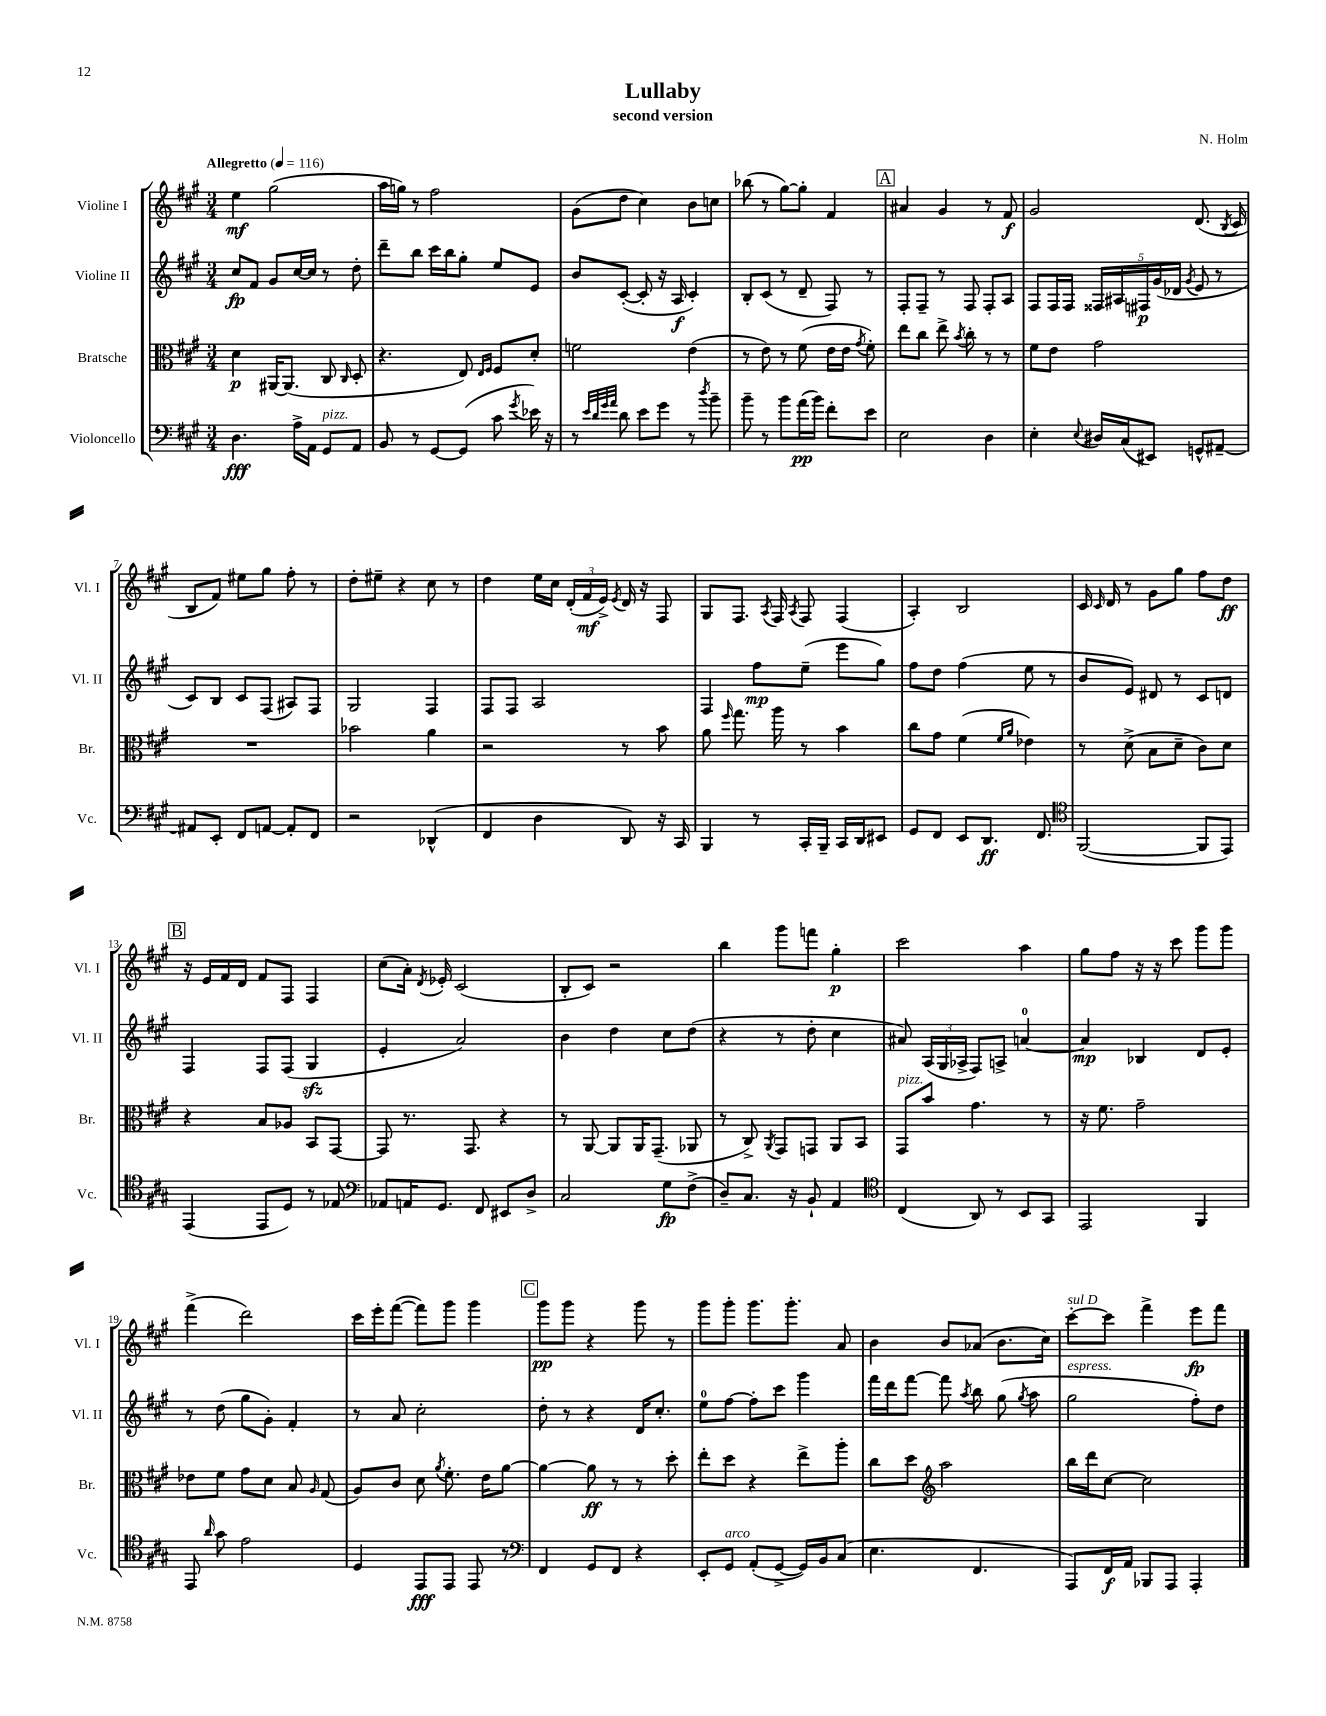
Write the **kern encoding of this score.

**kern	**kern	**kern	**kern
*staff4	*staff3	*staff2	*staff1
*clefF4	*clefC3	*clefG2	*clefG2
*k[f#c#g#]	*k[f#c#g#]	*k[f#c#g#]	*k[f#c#g#]
*M3/4	*M3/4	*M3/4	*M3/4
*MM116	*MM116	*MM116	*MM116
4.D	4d	8cc#	4ee
.	.	8f#	.
.	[16AA#	8g#	(2gg#
.	(8.AA#]	.	.
16A^	.	[16cc#	.
16AA	.	16cc#]	.
8GG#	8C#	8r	.
.	16qqC#	.	.
8AA	8D'	8dd'	.
=	=	=	=
8BB	4.r	8ddd~	16aa
.	.	.	16gg)
8r	.	8bb	8r
[8GG#	.	16ccc#	2ff#
.	.	16bb	.
(8GG#]	8E)	8gg#'	.
.	16qqE	.	.
.	16qqF#	.	.
8c#	8F#	8ee	.
8qg#	.	.	.
16e-)	8d'	8e	.
16r	.	.	.
=	=	=	=
8r	2f	8b	(8g#
32qqe	.	.	.
32qqd	.	.	.
32qqg#	.	.	.
32qqa	.	.	.
8d	.	([8c#'	8dd
8e	.	8c#']	4cc#)
8g#	.	16r	.
.	.	16A	.
8r	(4e	4c#')	8b
8qdd	.	.	.
8b~	.	.	8cc
=	=	=	=
8b~	8r	8B'	(8bb-
8r	8e)	(8c#	8r
8b	8r	8r	[8gg#)
(16a	(8f#	8d~	8gg#']
16b)	.	.	.
8f#'	16e	8F#)	4f#
.	16e	.	.
.	8qg#	.	.
8e	8f#')	8r	.
=	=	=	=
2E	8ee	8F#'	4a#
.	8cc#	8F#~	.
.	8ee^	8r	4g#
.	8qb	.	.
.	8cc#'	8F#	.
4D	8r	8F#'	8r
.	8r	8A	8f#
=	=	=	=
4E'	8f#	8F#	2g#
.	8e	16F#	.
.	.	16F#	.
8qqE	.	.	.
16D#	2g#	20F##	.
.	.	20A#	.
(16C#	.	.	.
.	.	20F#	.
8EE#)	.	.	.
.	.	(20g#	.
.	.	20d-	.
.	.	8qg#	.
8GG^^	.	8e	(8.d
[8AA#~	.	8r	.
.	.	.	8qB
.	.	.	16c#
=	=	=	=
8AA#]	2.r	8c#)	8B
8EE'	.	8B	8f#)
8FF#	.	8c#	8ee#
[8AA	.	(8F#	8gg#
8AA']	.	8A#)	8ff#'
8FF#	.	8F#	8r
=	=	=	=
2r	2b-	2G#	8dd'
.	.	.	8ee#~
.	.	.	4r
(4DD-^^	4a	4F#	8cc#
.	.	.	8r
=	=	=	=
4FF#	2r	8F#	4dd
.	.	8F#	.
4D	.	2A	16ee
.	.	.	16cc#
.	.	.	(24d'
.	.	.	24f#
.	.	.	24e^)
.	.	.	8qe
8DD)	8r	.	16d
.	.	.	16r
16r	8b	.	8F#
16CC#	.	.	.
=	=	=	=
4BBB	8a	4F#	8G#
.	16qqff#	.	.
.	8.gg#	.	8.F#
8r	.	8ff#	.
.	.	.	8qA
.	16aa	.	16F#
.	.	.	8qA
16CC#'	8r	(8ee~	8F#
16BBB~	.	.	.
16CC#	4b	8eee	(4F#
16DD	.	.	.
8EE#	.	8gg#)	.
=	=	=	=
8GG#	8cc#	8ff#	4A')
8FF#	8g#	8dd	.
8EE	(4f#	(4ff#	2B
8.DD	.	.	.
.	16qqf#	.	.
.	16qqa	.	.
.	4e-)	8ee	.
8.FF#	.	.	.
.	.	8r	.
=	=	=	=
*clefC4	*	*	*
([2FF#	8r	8b	16c#
.	.	.	16qqc#
.	.	.	16d
.	(8d^	8e)	8r
.	8B	8d#	8g#
.	8d~	8r	8gg#
8FF#]	8c#)	8c#	8ff#
8EE)	8d	8d	8dd
=	=	=	=
(4EE	4r	4F#	16r
.	.	.	16e
.	.	.	16f#
.	.	.	16d
8EE	8B	8F#	8f#
8D)	8A-	(8F#	8F#
8r	8BB	4G#	4F#
8E-	[8GG#	.	.
=	=	=	=
*clefF4	*	*	*
8AA-	8GG#]	4e'	(8cc#
16AA	8.r	.	16a')
.	.	.	8qd
8.GG#	.	.	16e-'
.	.	2a)	(2c#
.	8.GG#	.	.
8FF#	.	.	.
8EE#	4r	.	.
8D^	.	.	.
=	=	=	=
2C#	8r	4b	8B'
.	[8AA	.	8c#)
.	8AA]	4dd	2r
.	16AA	.	.
.	(8.GG#~	.	.
8G#	.	8cc#	.
(8F#^	8AA-	(8dd	.
=	=	=	=
8D~)	8r	4r	4bb
8.C#	8C#^)	.	.
.	8qAA	.	.
.	8GG#	8r	8ggg#
16r	.	.	.
8BB`	8GG	8dd'	8fff
4AA	8AA	4cc#	4gg#'
.	8BB	.	.
=	=	=	=
*clefC4	*	*	*
(4C#	8GG#	8a#)	2ccc#
.	8b	(24A	.
.	.	24G#	.
.	.	24A-^	.
8AA)	4.g#	8F#)	.
8r	.	8A^	.
8BB	.	[4a	4aa
8GG#	8r	.	.
=	=	=	=
2EE	16r	4a]	8gg#
.	8.f#	.	.
.	.	.	8ff#
.	2g#~	4B-	16r
.	.	.	16r
.	.	.	8ccc#
4FF#	.	8d	8ggg#
.	.	8e'	8ggg#
=	=	=	=
8EE	8e-	8r	(4fff#^
16qqa	.	.	.
8g#	8f#	(8dd	.
2e	8g#	8gg#	2ddd)
.	8d	8g#')	.
.	8B	4f#'	.
.	16qqA	.	.
.	(8G#	.	.
=	=	=	=
4D	8A)	8r	16ccc#
.	.	.	16eee'
.	8c#	8a	([8fff#
8EE	8d	2cc#'	8fff#])
.	8qa	.	.
8EE	8.f#'	.	8ggg#
8EE	.	.	4ggg#
.	16e	.	.
8r	[8a	.	.
=	=	=	=
*clefF4	*	*	*
4FF#	4a_	8dd'	8ggg#
.	.	8r	8ggg#
8GG#	8a]	4r	4r
8FF#	8r	.	.
4r	8r	16d	8ggg#
.	.	8.cc#'	.
.	8dd'	.	8r
=	=	=	=
8EE'	8ee'	8ee	8ggg#
8GG#	8dd	[8ff#	8ggg#'
(8AA'	4r	8ff#']	8.ggg#
[8GG#^	.	8ccc#	.
.	.	.	8.ggg#'
16GG#])	8ee^	4ggg#	.
16BB	.	.	.
(8C#	8aa'	.	8a
=	=	=	=
4.E	8cc#	16fff#	4b
.	.	16ddd	.
.	8dd	[8fff#	.
*	*clefG2	*	*
.	2aa	8fff#]	8b
.	.	8qaa	.
4.FF#	.	8bb	(8a-
.	.	(8gg#	8.b
.	.	8qgg#	.
.	.	8aa	.
.	.	.	16cc#)
=	=	=	=
8AAA)	16bb	2gg#	[8ccc#'
.	16ddd	.	.
16FF#	[8cc#	.	8ccc#]
16AA	.	.	.
8BBB-	2cc#]	.	4fff#^
8AAA	.	.	.
4AAA'	.	8ff#')	8eee
.	.	8dd	8fff#
==	==	==	==
*-	*-	*-	*-
